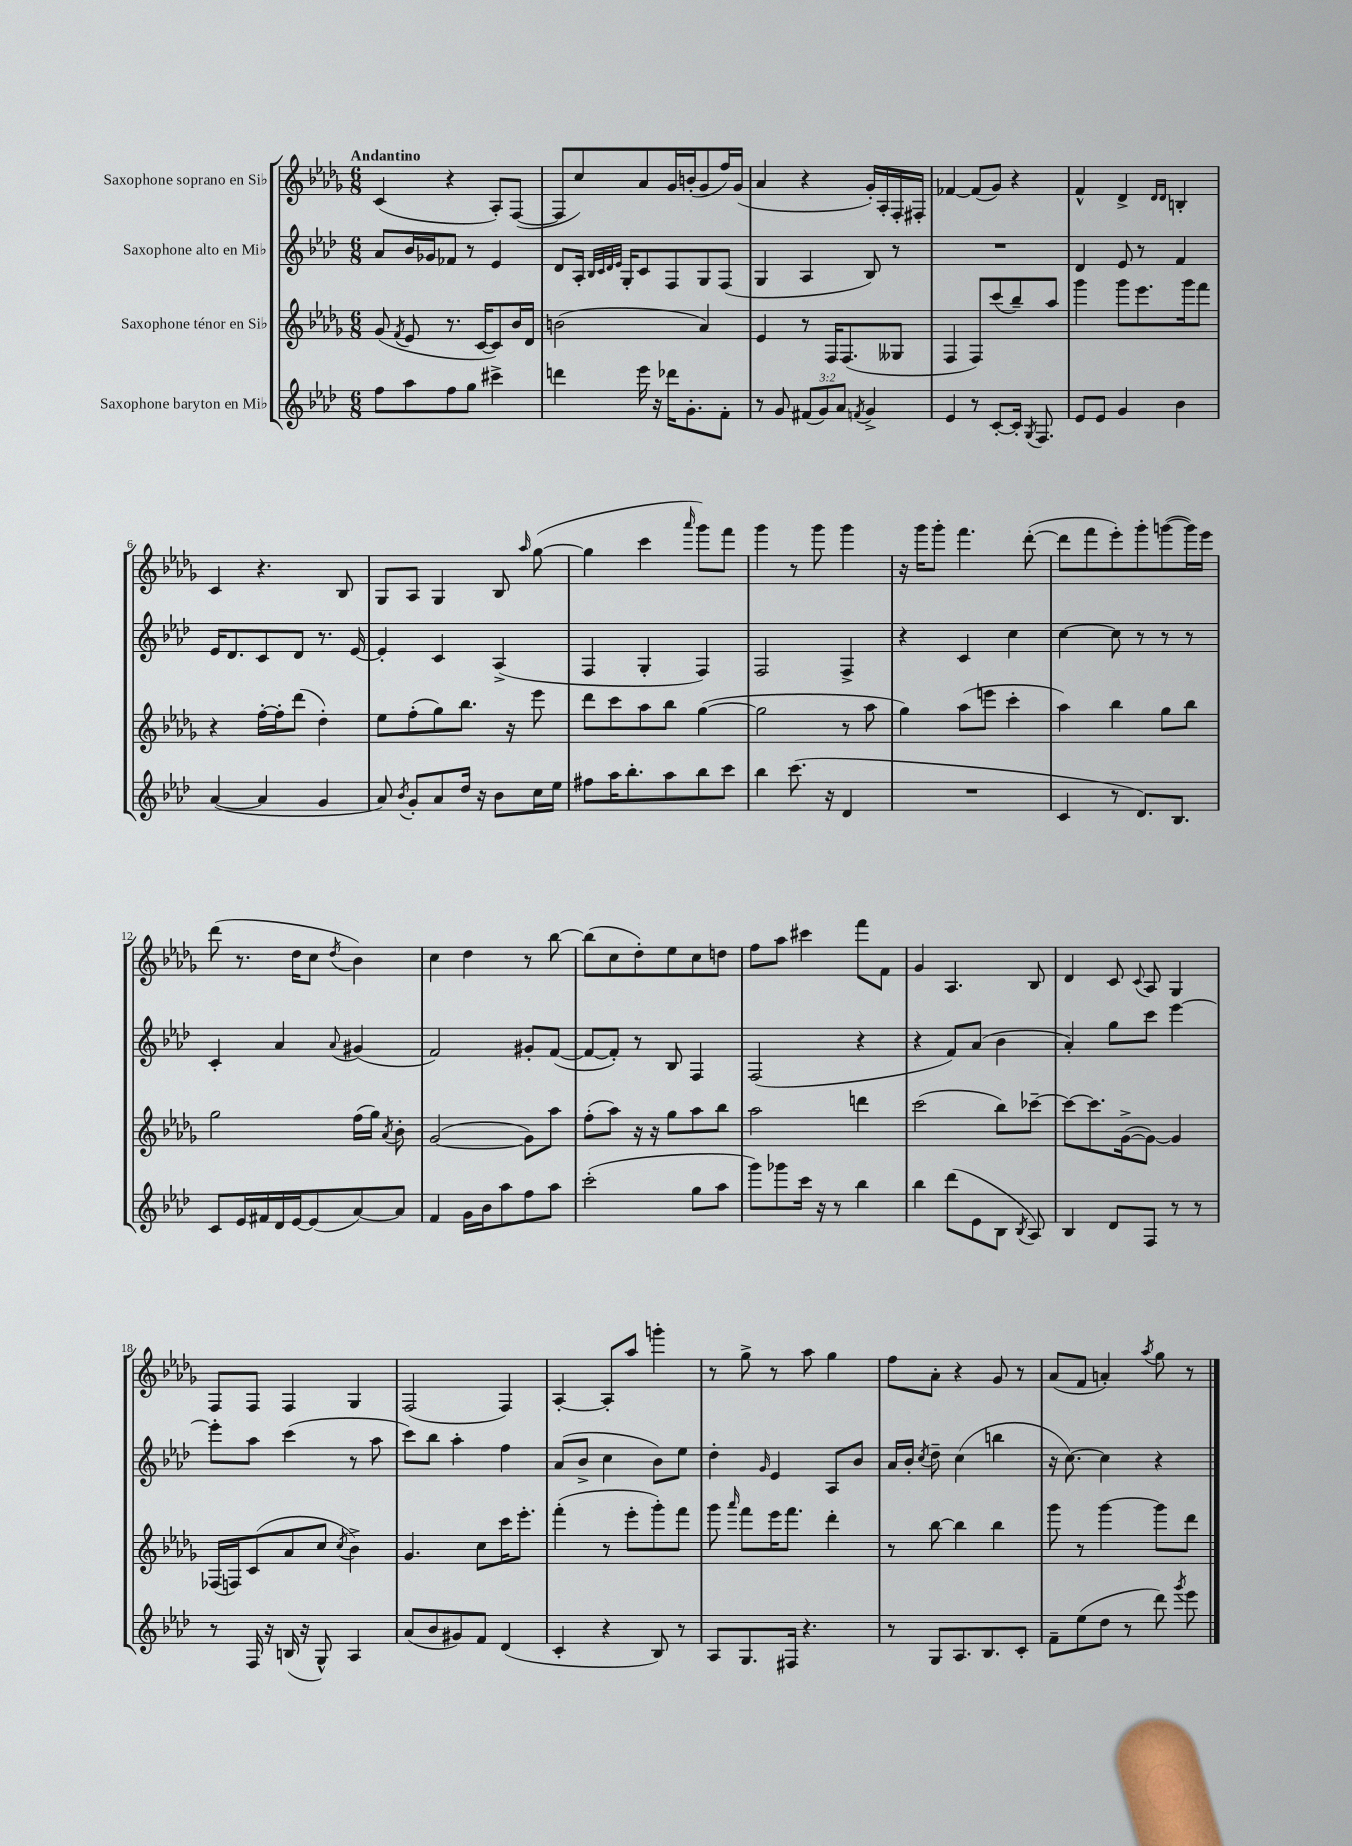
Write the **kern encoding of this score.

**kern	**kern	**kern	**kern
*part4	*part3	*part2	*part1
*staff4	*staff3	*staff2	*staff1
*I"Saxophone baryton en Mi♭	*I"Saxophone ténor en Si♭	*I"Saxophone alto en Mi♭	*I"Saxophone soprano en Si♭
*clefG2	*clefG2	*clefG2	*clefG2
*k[b-e-a-d-]	*k[b-e-a-d-g-]	*k[b-e-a-d-]	*k[b-e-a-d-g-]
*M6/8	*M6/8	*M6/8	*M6/8
=1	=1	=1	=1
!	!	!	!LO:TX:a:B:t=Andantino
8ff\L	(8g-/	8a-/L	(4c/
.	8qf/	.	.
8aa-\	8e-/	16b-/L	.
.	.	16g-X/J	.
8ff\	8.r	8f-X/J	4r
8gg\J	.	8r	.
.	[16c/KL	.	.
4ccc#X^\	8c/])	4e-/	8A-'/L)
.	16b-/L	.	([8F/J
.	16d-/JJ	.	.
=2	=2	=2	=2
4dddn\	(2bn\	8d-/L	8F/L]
.	.	16A-'/Jk	8cc/)
.	.	32qqB-/LLL	.
.	.	32qqc/	.
.	.	32qqd-/	.
.	.	32qqe-/JJJ	.
.	.	16G'/KL	.
16eee-\	.	8c/	8a-/
16r	.	.	.
16ddd-X\KL	.	8F/	16g-/L
8.g'\	.	.	(16bn'/J
.	4a-/)	8G/	8g-/
8f'\J	.	(8F/J	16ff/L)
.	.	.	(16g-/JJ
=3	=3	=3	=3
8r	4e-/	4G/	4a-/
8g/	.	.	.
(12f#X/L	8r	4A-/	4r
12g/)	.	.	.
.	16F/KL	.	.
12a-/J	.	.	.
.	(8.F/	.	.
8qfn/	.	.	.
4g^/	.	8B-/)	16g-'/LL)
.	.	.	16A-'/
.	8G--X/J	8r	16F'/
.	.	.	16F#X'/JJ
=4	=4	=4	=4
4e-/	4F/	2.r	[4f-X/
8r	8F/L)	.	(8f-/L]
[8c'/L	(8ccc/	.	8g-/J)
16c'/Jk]	8bb-~/)	.	4r
8qG/	.	.	.
8.F/	.	.	.
.	8aa-/J	.	.
=5	=5	=5	=5
8e-/L	4ggg-\	4d-/	4f^^/
8e-/J	.	.	.
4g/	8ggg-\L	8e-/	4d-^/
.	8.eee-\	8r	.
.	.	.	16qqd-/LL
.	.	.	16qqd-/JJ
4b-\	.	4f/	4Bn'/
.	16ggg-\k	.	.
.	8fff\J	.	.
!!LO:LB:g=z
=6	=6	=6	=6
([4a-/	4r	16e-/KL	4c/
.	.	8.d-/	.
4a-/]	[16ff'\LL	8c/	4.r
.	16ff'\J]	.	.
.	(8ddd-\J	8d-/J	.
4g/	4dd-'\)	8.r	.
.	.	.	8B-/
.	.	[16e-/	.
=7	=7	=7	=7
8a-/)	8ee-\L	4e-'/]	8G-/L
8qb-/	.	.	.
8g'/L	(8ff'\	.	8A-/J
8a-/	8gg-\)	4c/	4G-/
16dd-/Jk	8.bb-\J	.	.
16r	.	.	.
8b-\L	.	(4A-^/	8B-/
.	16r	.	.
.	.	.	16qqaa-/
16cc\L	8eee-\	.	([8gg-\
16ee-\JJ	.	.	.
=8	=8	=8	=8
8ff#X\L	8ddd-\L	4F/	4gg-\]
16aa-\K	8ccc\	.	.
8.bb-'\	.	.	.
.	8aa-\	4G'/	4ccc\
8aa-\	8bb-\J	.	.
.	.	.	16qqaaa-/
8bb-\	([4gg-\	4F/)	8ggg-\L)
8ccc\J	.	.	8fff\J
=9	=9	=9	=9
4bb-\	2gg-\]	2F/	4ggg-\
(8.ccc\	.	.	8r
.	.	.	8ggg-\
16r	.	.	.
4d-/	8r	4F^/	4ggg-\
.	8aa-\	.	.
=10	=10	=10	=10
2.r	4gg-\)	4r	16r
.	.	.	16ggg-\KL
.	.	.	8ggg-'\J
.	(8aa-\L	4c/	4.fff\
.	8eeen\J	.	.
.	4ccc'\	4cc\	.
.	.	.	([8ddd-'\
=11	=11	=11	=11
4c/	4aa-\)	[4cc\	8ddd-\L]
.	.	.	8fff\
8r	4bb-\	8cc\]	8eee-'\)
8.d-/L)	.	8r	8ggg-'\
.	8gg-\L	8r	([8gggn\
8.B-/J	.	.	.
.	8bb-\J	8r	16ggg\L])
.	.	.	16eee-\JJ
!!LO:LB:g=z
=12	=12	=12	=12
8c/L	2gg-\	4c'/	(8ddd-\
16e-/L	.	.	8.r
16f#X/	.	.	.
16d-/	.	4a-/	.
[16e-/J	.	.	16dd-\KL
(8e-/]	.	.	8cc\J
.	.	8qqa-/	8qdd-/
[8a-/)	(16ff\LL	(4g#X/	4b-\)
.	16gg-\JJ)	.	.
.	8qa-/	.	.
8a-/J]	8b-'\	.	.
=13	=13	=13	=13
4f/	([2g-/	2f/)	4cc\
16g\LL	.	.	4dd-\
16b-\J	.	.	.
8aa-\	.	.	.
8ff\	8g-\L])	8g#X'/L	8r
8aa-\J	8aa-\J	([8f/J	[8bb-\
=14	=14	=14	=14
(2ccc'\	(8ff'\L	8f/L_	(8bb-\L]
.	8aa-\J)	8f'/J])	8cc\
.	16r	8r	8dd-'\)
.	16r	.	.
.	8gg-\L	8B-/	8ee-\
8gg\L	8aa-\	4F/	8cc\
8aa-\J	8bb-\J	.	8ddn\J
=15	=15	=15	=15
8ggg\L)	2aa-\	(2F/	8ff\L
8ggg-X\	.	.	8aa-\J
16ccc\Jk	.	.	4ccc#X\
16r	.	.	.
8r	.	.	.
4bb-\	4dddn\	4r	8fff\L
.	.	.	8f\J
=16	=16	=16	=16
4bb-\	(2ccc\	4r	4g-/
(8ddd-\L	.	8f/L)	4.A-/
8e-\	.	(8a-/J	.
8B-\J	8bb-\L)	4b-\	.
8qB-/	.	.	.
8A-/)	[8ccc-X~\J	.	8B-/
=17	=17	=17	=17
4B-/	8ccc-\L_	4a-'/)	4d-/
.	8.ccc-\]	.	.
8d-/L	.	8gg\L	8c/
.	([16g-^\k	.	.
.	.	.	8qqc/
8F/J	8g-\J_)	8ccc\J	8A-/
8r	4g-/]	[4eee-\	4G-/
8r	.	.	.
!!LO:LB:g=z
=18	=18	=18	=18
8r	(16F-X/LL	8eee-'\L]	8F/L
.	16Fn/J)	.	.
16F/	(8c/	8aa-\J	8F/J
16r	.	.	.
(16Bn/	8a-/	(4ccc\	4F/
16r	.	.	.
8G^^/)	8cc/J	.	.
.	8qcc/	.	.
4A-/	4b-^\)	8r	4G-/
.	.	8aa-\	.
=19	=19	=19	=19
(8a-/L	4.g-/	8ccc\L)	(2F/
8b-/	.	8bb-\J	.
8g#X/)	.	4aa-'\	.
8f/J	8cc\L	.	.
(4d-/	16ccc\K	4ff\	4F/)
.	8.eee-'\J	.	.
=20	=20	=20	=20
4c'/	(4fff'\	(8a-/L	[4A-'/
.	.	8b-^/J	.
4r	8r	4cc\	8A-'/L]
.	8eee-'\L	.	8aa-/J
8B-/)	8ggg-'\)	8b-\L)	4gggn'\
8r	8fff\J	8ee-\J	.
=21	=21	=21	=21
8A-/L	8ggg-\	4dd-'\	8r
.	16qqaaa-/	.	.
8.G/	8fff\L	.	8gg-^\
.	.	16qqg/	.
.	16eee-\K	4e-/	8r
16F#X/Jk	8.fff\J	.	.
4.r	.	.	8aa-\
.	4ddd-'\	8A-/L	4gg-\
.	.	8b-/J	.
=22	=22	=22	=22
8r	8r	16a-/LL	8ff\L
.	.	16b-'/JJ	.
.	.	8qcc/	.
8G/L	[8bb-\	8dd-~\	8a-'\J
8.A-/	4bb-\]	(4cc\	4r
8.B-/	.	.	.
.	4bb-\	4bbn\	8g-/
8c'/J	.	.	8r
=23	=23	=23	=23
8f~\L	8ggg-\	16r	(8a-/L
.	.	[8.cc\)	.
(8ee-\	8r	.	8f/J
8dd-\J	[4ggg-\	4cc\]	4an'/)
8r	.	.	.
.	.	.	8qaa-/
8ddd-\)	8ggg-\L]	4r	8gg-\
8qggg/	.	.	.
8eee-\	8ddd-\J	.	8r
==	==	==	==
*-	*-	*-	*-
